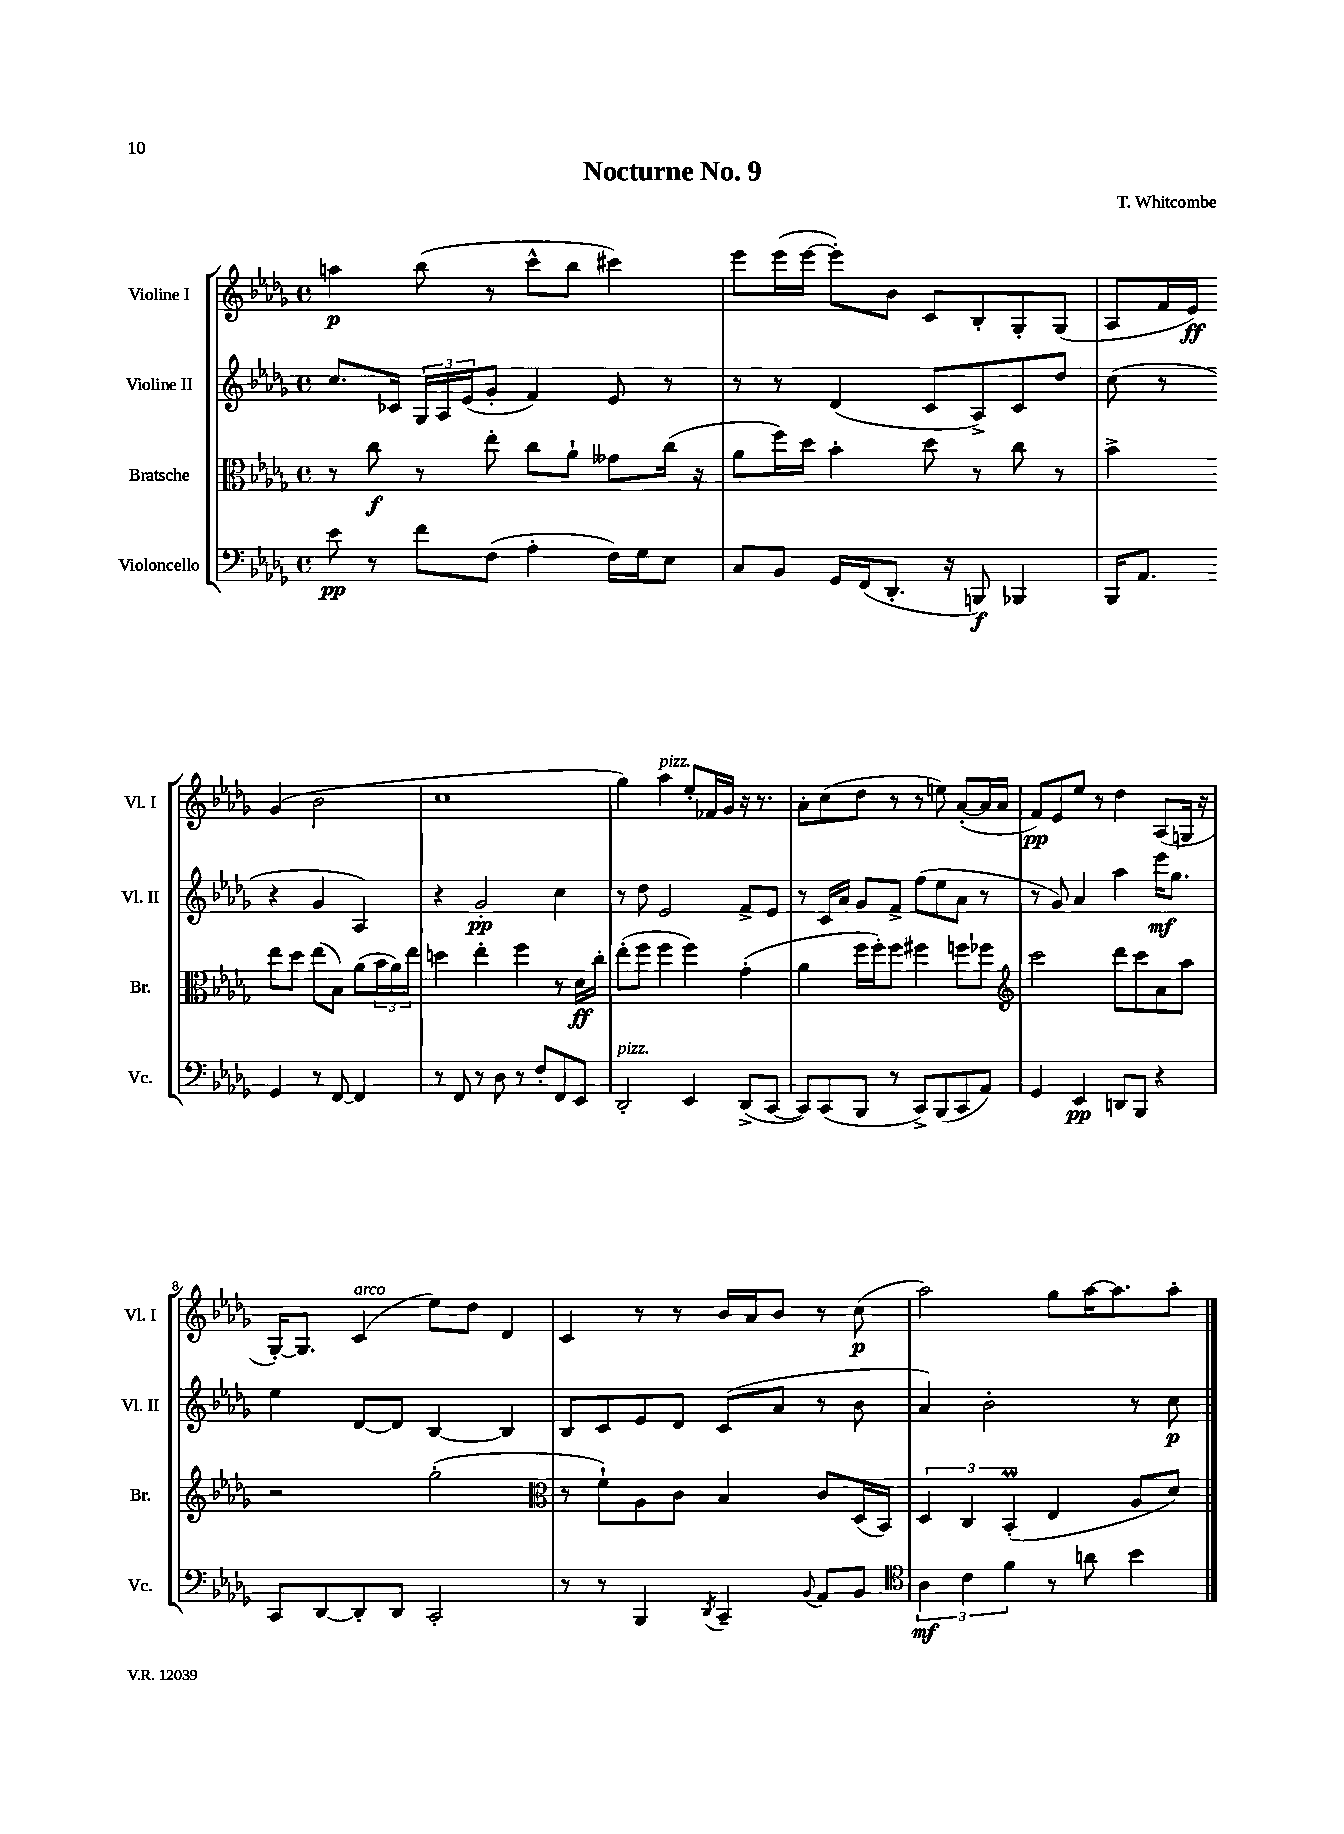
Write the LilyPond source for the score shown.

\header { title = "Nocturne No. 9" composer = "T. Whitcombe" }
<<
\new StaffGroup <<
\new Staff = "s0" \with { instrumentName = "Violine I" shortInstrumentName = "Vl. I" } {
    \clef treble \key des \major \defaultTimeSignature \time 4/4
    a''4\p bes''8( r8 c'''8-^ bes''8 cis'''4) |
    ees'''8 ees'''16( ees'''16~ ees'''8-.) bes'8 c'8 bes8-. ges8-. ges8( |
    aes8 f'16 ees'16\ff) ges'4( bes'2 |
    c''1 |
    ges''4) aes''4^\markup { \italic "pizz." } ees''8-. fes'16 ges'16 r16 r8. |
    aes'8-. c''8( des''8 r8 r8 e''8) aes'8~-.( aes'16 aes'16 |
    f'8\pp) ees'8 ees''8 r8 des''4 aes8( g16 r16 |
    ges16~-.) ges8. c'4^\markup { \italic "arco" }( ees''8) des''8 des'4 |
    c'4 r8 r8 bes'16 aes'16 bes'8 r8 c''8\p( |
    aes''2) ges''8 aes''16~ aes''8. aes''8-. \bar "|." |
}
\new Staff = "s1" \with { instrumentName = "Violine II" shortInstrumentName = "Vl. II" } {
    \clef treble \key des \major \defaultTimeSignature \time 4/4
    c''8. ces'16 \tuplet 3/2 { ges16 aes16 ees'16( } ges'8-. f'4) ees'8 r8 |
    r8 r8 des'4( c'8 aes8->) c'8 des''8 |
    c''8( r8 r4 ges'4 aes4) |
    r4 ges'2-.\pp c''4 |
    r8 des''8 ees'2 f'8-> ees'8 |
    r8 c'16 aes'16 ges'8 f'8-> f''8( ees''8 aes'8 r8 |
    r8 ges'8) aes'4 aes''4 ees'''16\mf ges''8. |
    ees''4 des'8~ des'8 bes4~ bes4 |
    bes8 c'8 ees'8 des'8 c'8( aes'8 r8 bes'8 |
    aes'4) bes'2-. r8 c''8\p \bar "|." |
}
\new Staff = "s2" \with { instrumentName = "Bratsche" shortInstrumentName = "Br." } {
    \clef alto \key des \major \defaultTimeSignature \time 4/4
    r8 c''8\f r8 ees''8-. c''8 aes'8-! geses'8 c''16( r16 |
    aes'8 f''16) des''16 bes'4-. des''8 r8 c''8 r8 |
    bes'4-> ees''8 des''8 ees''8( bes8) aes'8( \tuplet 3/2 { bes'16 aes'16) ees''16 } |
    d''4 ees''4-. f''4 r8 des'16\ff c''16-. |
    ees''8-.( f''8 f''4 f''4) ges'4-.( |
    aes'4 f''16 f''16-.) f''8 fis''4 f''8 fes''8 |
    \clef treble c'''2 des'''8 c'''8 aes'8 aes''8 |
    r2 ges''2-.( |
    \clef alto r8 f'8-!) aes8 c'8 bes4 c'8 des16( bes,16) |
    \tuplet 3/2 { des4 c4 bes,4-.\prall( } ees4 aes8 des'8) \bar "|." |
}
\new Staff = "s3" \with { instrumentName = "Violoncello" shortInstrumentName = "Vc." } {
    \clef bass \key des \major \defaultTimeSignature \time 4/4
    ees'8\pp r8 f'8 f8( aes4-. f16) ges16 ees8 |
    c8 bes,8 ges,16 f,16( des,8.-. r16 b,,8\f) bes,,4 |
    bes,,16 aes,8. ges,4 r8 f,8~ f,4 |
    r8 f,8 r8 des8 r8 f8-. f,8 ees,8 |
    des,2-.^\markup { \italic "pizz." } ees,4 des,8->( c,8~ |
    c,8) c,8( bes,,8 r8 c,8->) bes,,8( c,8 aes,8) |
    ges,4 ees,4\pp d,8 bes,,8 r4 |
    c,8 des,8~ des,8-. des,8 c,2-. |
    r8 r8 bes,,4 \acciaccatura { des,8 } c,4-- \appoggiatura { bes,8 } aes,8 bes,8 |
    \clef tenor \tuplet 3/2 { aes4\mf c'4 f'4 } r8 a'8 bes'4 \bar "|." |
}
>>
>>
